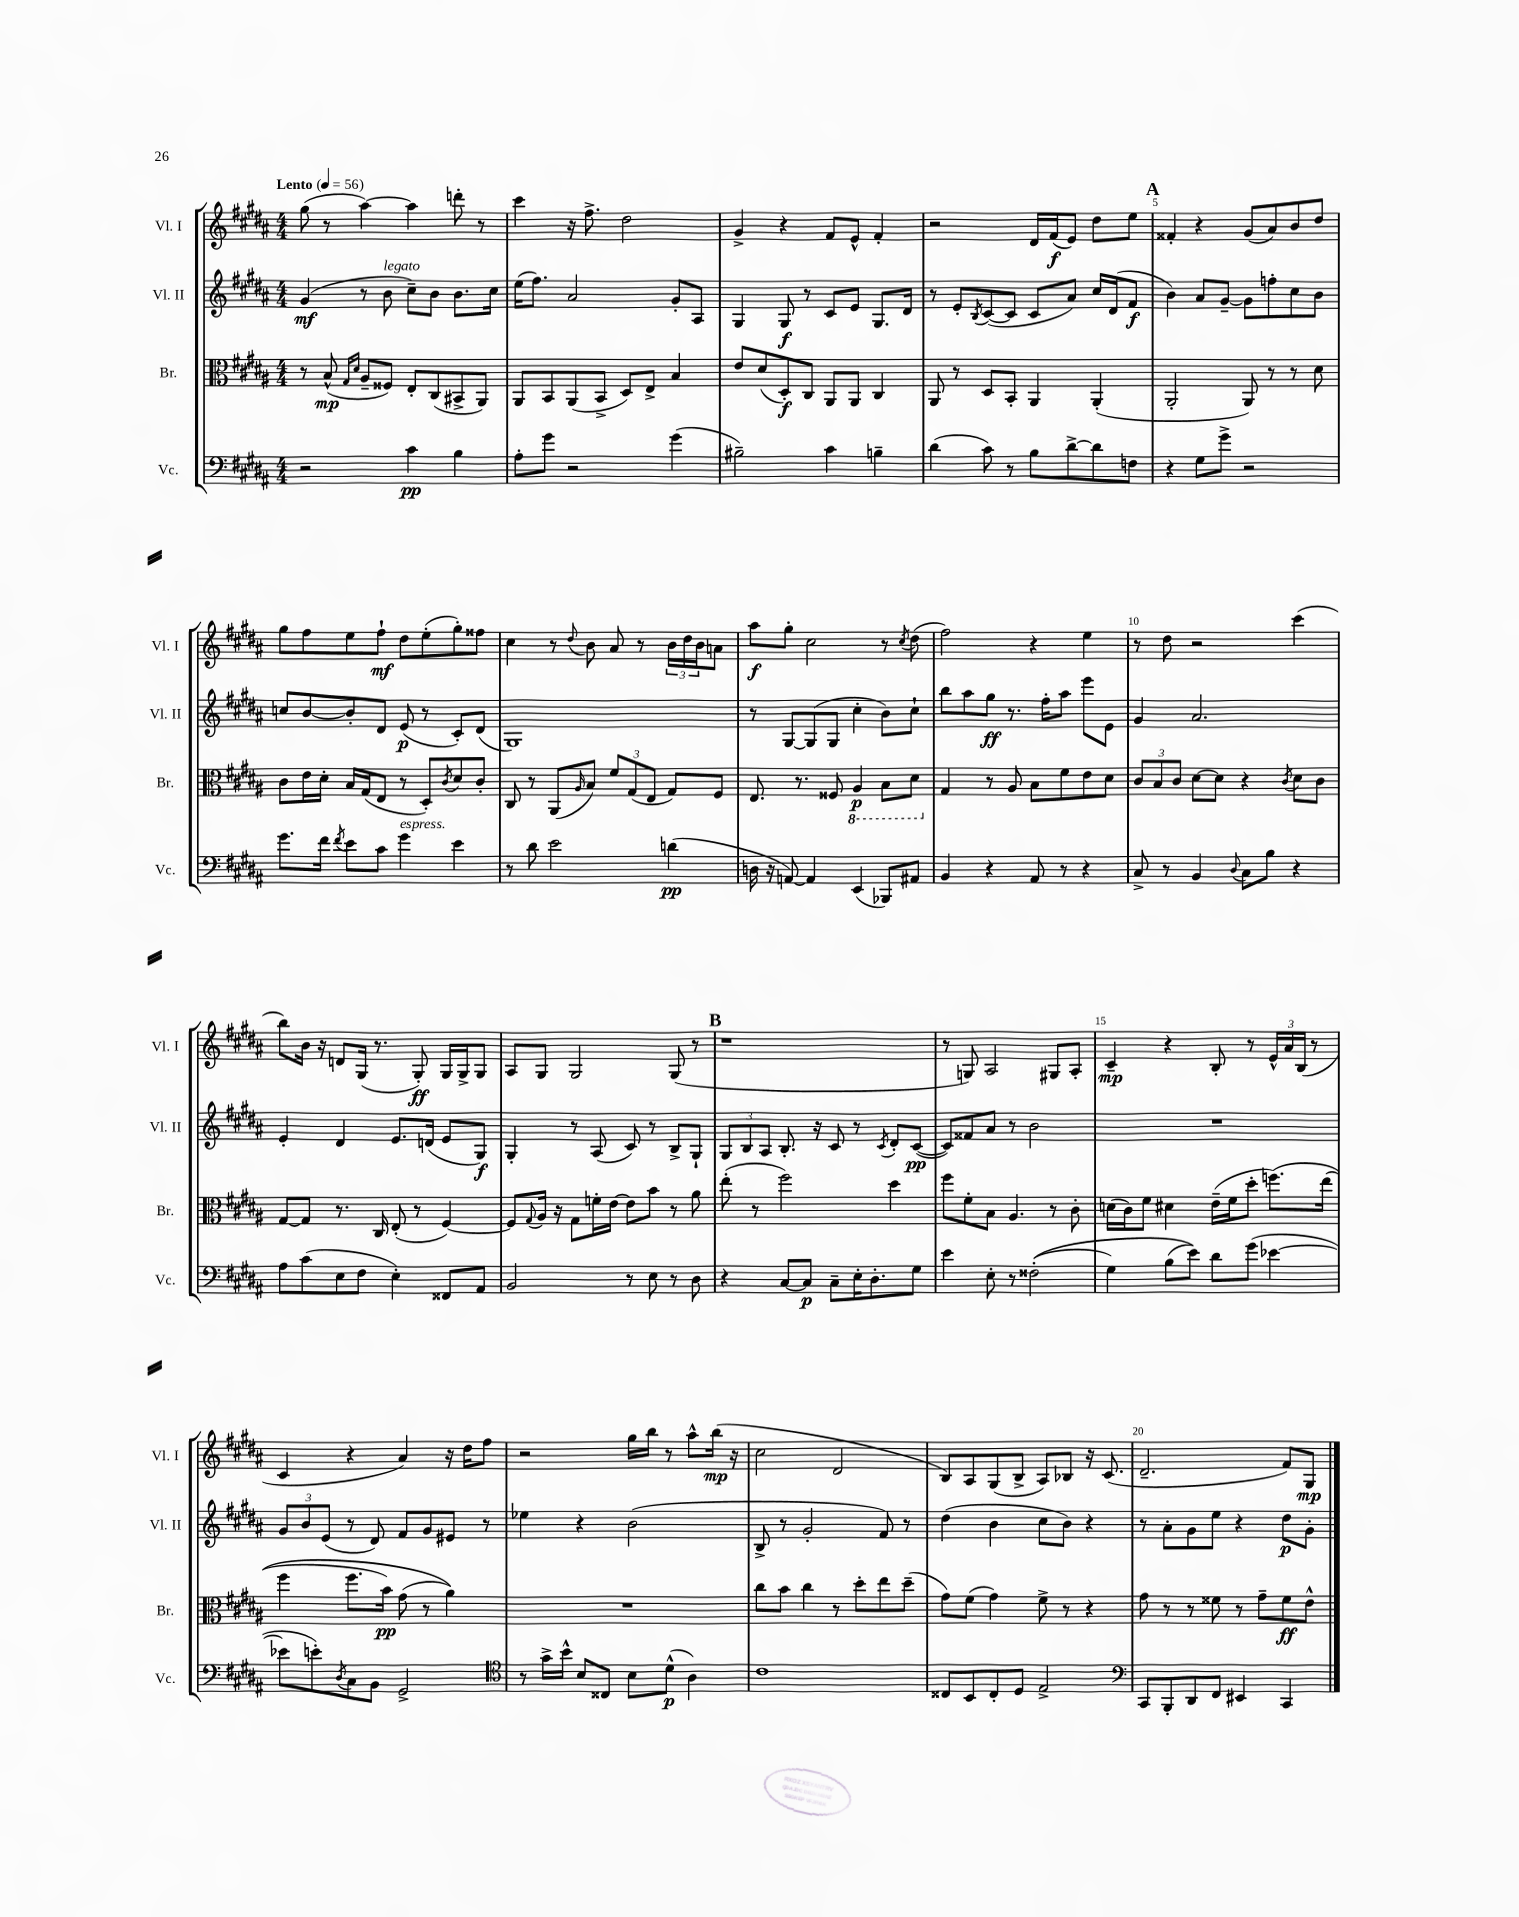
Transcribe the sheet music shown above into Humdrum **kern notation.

**kern	**kern	**kern	**kern
*staff4	*staff3	*staff2	*staff1
*clefF4	*clefC3	*clefG2	*clefG2
*k[f#c#g#d#a#]	*k[f#c#g#d#a#]	*k[f#c#g#d#a#]	*k[f#c#g#d#a#]
*M4/4	*M4/4	*M4/4	*M4/4
*MM56	*MM56	*MM56	*MM56
2r	8r	(4g#	(8gg#
.	(8B^^	.	8r
.	16qqG#	.	.
.	16qqd#	.	.
.	8A#~	8r	[4aa#)
.	8F##)	8b	.
4c#	8E'	8cc#~)	4aa#]
.	(8C#	8b	.
4B	8BB#^	8.b	8ddd'
.	8AA#)	.	8r
.	.	16cc#	.
=	=	=	=
8A#'	8AA#	(16ee	4ccc#
.	.	8.ff#)	.
8g#	8BB	.	.
2r	(8AA#	2a#	16r
.	.	.	8.ff#^
.	8BB^	.	.
.	8D#)	.	2dd#
.	8E^	.	.
(4g#	4B	8g#'	.
.	.	8A#	.
=	=	=	=
2B#~)	8e	4G#	4g#^
.	(8d#	.	.
.	8D#')	8G#	4r
.	8C#	8r	.
4c#	8AA#	8c#	8f#
.	8AA#	8e	8e^^
4B~	4C#	8.G#	4f#'
.	.	16d#	.
=	=	=	=
(4d#	8AA#	8r	2r
.	8r	8e'	.
.	.	8qB	.
8c#)	8D#	([8c#	.
8r	8BB'	8c#]	.
8B	4AA#	8c#	16d#
.	.	.	(16f#
[8d#^	.	8a#)	8e)
8d#]	(4AA#'	16cc#	8dd#
.	.	(16d#	.
8F	.	8f#	8ee
=	=	=	=
4r	2AA#'	4b)	4f##'
8G#	.	8a#	4r
8g#^	.	[8g#~	.
2r	8AA#)	8g#]	(8g#
.	8r	8ff'	8a#)
.	8r	8cc#	8b
.	8d#	8b	8dd#
=	=	=	=
8.g#	8c#	8cc	8gg#
.	16e	[8b	8ff#
16f#	16d#'	.	.
8qf#	.	.	.
8e	16B	8b']	8ee
.	(16G#	.	.
8c#	8E	8d#	8ff#`
4g#	8r	(8e	8dd#
.	8D#')	8r	(8ee'
.	8qc#	.	.
4e	8d#	8c#')	8gg#')
.	8c#'	(8d#	8ff##
=	=	=	=
8r	8C#	1G#)	4cc#
8d#	8r	.	.
2e	(8AA#	.	8r
.	16qqA#	.	8qqdd#
.	8B)	.	8b
.	12f#	.	8a#
.	(12G#	.	.
.	.	.	8r
.	12E	.	.
(4d	8G#)	.	24b
.	.	.	24dd#
.	.	.	24b
.	8F#	.	8a
=	=	=	=
16D	8.E	8r	8aa#
16r	.	.	.
[8AA)	.	[8G#	8gg#'
.	8.r	.	.
4AA]	.	(8G#]	2cc#
.	8F##	8G#	.
(4EE	4AA#	4cc#'	.
8BBB-)	8BB	8b)	8r
.	.	.	8qcc#
8AA#	8D#	8cc#`	(8dd#
=	=	=	=
4BB	4G#	8bb	2ff#)
.	.	8aa#	.
4r	8r	8gg#	.
.	8A#	8.r	.
8AA#	8B	.	4r
.	.	16ff#'	.
8r	8f#	8aa#	.
4r	8e	8eee	4ee
.	8d#	8e	.
=	=	=	=
8C#^	12c#	4g#	8r
.	12B	.	.
8r	.	.	8dd#
.	12c#	.	.
4BB	[8d#	2.a#	2r
.	8d#]	.	.
8qqD#	.	.	.
8C#	4r	.	.
8B	.	.	.
.	8qc#	.	.
4r	8d#	.	(4ccc#
.	8c#	.	.
=	=	=	=
8A#	[8G#	4e'	8bb)
(8c#	8G#]	.	16b
.	.	.	16r
8E	8.r	4d#	8d
8F#	.	.	(16G#
.	16C#	.	8.r
4E')	(8E'	8.e	.
.	8r	.	8G#')
.	.	(16d	.
8FF##	[4F#)	8e	16G#
.	.	.	16G#^
8AA#	.	8G#)	8G#
=	=	=	=
2BB	8F#]	4G#'	8A#
.	8qqG#	.	.
.	16A#	.	8G#
.	16r	.	.
.	8G#	8r	2G#
.	16f'	(8A#	.
.	[16e	.	.
8r	8e]	8c#)	.
8E	8b	8r	.
8r	8r	8B^	(8G#
8D#	8a#	8G#`	8r
=	=	=	=
4r	(8ee'	12G#	1r
.	.	12B	.
.	8r	.	.
.	.	12A#	.
[8C#	2ff#)	8.B'	.
8C#]	.	.	.
.	.	16r	.
8C#~	.	8c#	.
16E'	.	8r	.
8.D#'	.	.	.
.	.	8qc#	.
.	4dd#	8d#'	.
8G#	.	([8c#	.
=	=	=	=
4e	8ff#	8c#])	8r
.	8f#'	8f##	8G)
8E'	8B	8a#	2A#
8r	4.A#	8r	.
&((2F##'	.	2b	.
.	8r	.	8G#
.	8c#'	.	8A#'
=	=	=	=
4G#)	(16d	1r	4c#~
.	16c#)	.	.
.	8f#	.	.
(8B	4d#	.	4r
8e)&)	.	.	.
8d#	(16e~	.	8B'
.	16f#	.	.
(8g#	8dd#'	.	8r
[4e-	&(8.ff)	.	24e^^
.	.	.	24a#
.	.	.	(24B
.	.	.	8r
.	(16ee	.	.
=	=	=	=
8e-]	4ff#	12g#	4c#
.	.	12b	.
8e')	.	.	.
.	.	(12e	.
8qD#	.	.	.
8C#	8.ff#	8r	4r
8BB	.	8d#)	.
.	16b)	.	.
2GG#^	(8g#	8f#	4a#)
.	8r	8g#	.
.	4a#)&)	8e#	16r
.	.	.	16dd#
.	.	8r	8ff#
=	=	=	=
*clefC4	*	*	*
8r	1r	4ee-	2r
16g#^	.	.	.
16b^^	.	.	.
8B	.	4r	.
8C##	.	.	.
8B	.	(2b	16gg#
.	.	.	16bb
(8d#^^	.	.	8r
4A#)	.	.	8aa#^^
.	.	.	(16bb
.	.	.	16r
=	=	=	=
1c#	8cc#	8B^	2cc#
.	8b	8r	.
.	4cc#	2g#'	.
.	8r	.	2d#
.	8dd#'	.	.
.	8ee	8f#)	.
.	(8dd#~	8r	.
=	=	=	=
8C##	8g#)	(4dd#	8B)
8BB	(8f#	.	8A#
8C##'	4g#)	4b	(8G#
8D#	.	.	8B^
2E^	8f#^	8cc#	8A#)
.	8r	8b)	8B-
.	4r	4r	16r
.	.	.	(8.c#
=	=	=	=
*clefF4	*	*	*
8CC#	8g#	8r	2.d#~
8BBB'	8r	8a#'	.
8DD#	8r	8g#	.
8FF#	8f##	8ee	.
4EE#	8r	4r	.
.	8g#~	.	.
4CC#	8f##	8dd#	8f#)
.	8e^^	8g#'	8G#
==	==	==	==
*-	*-	*-	*-
